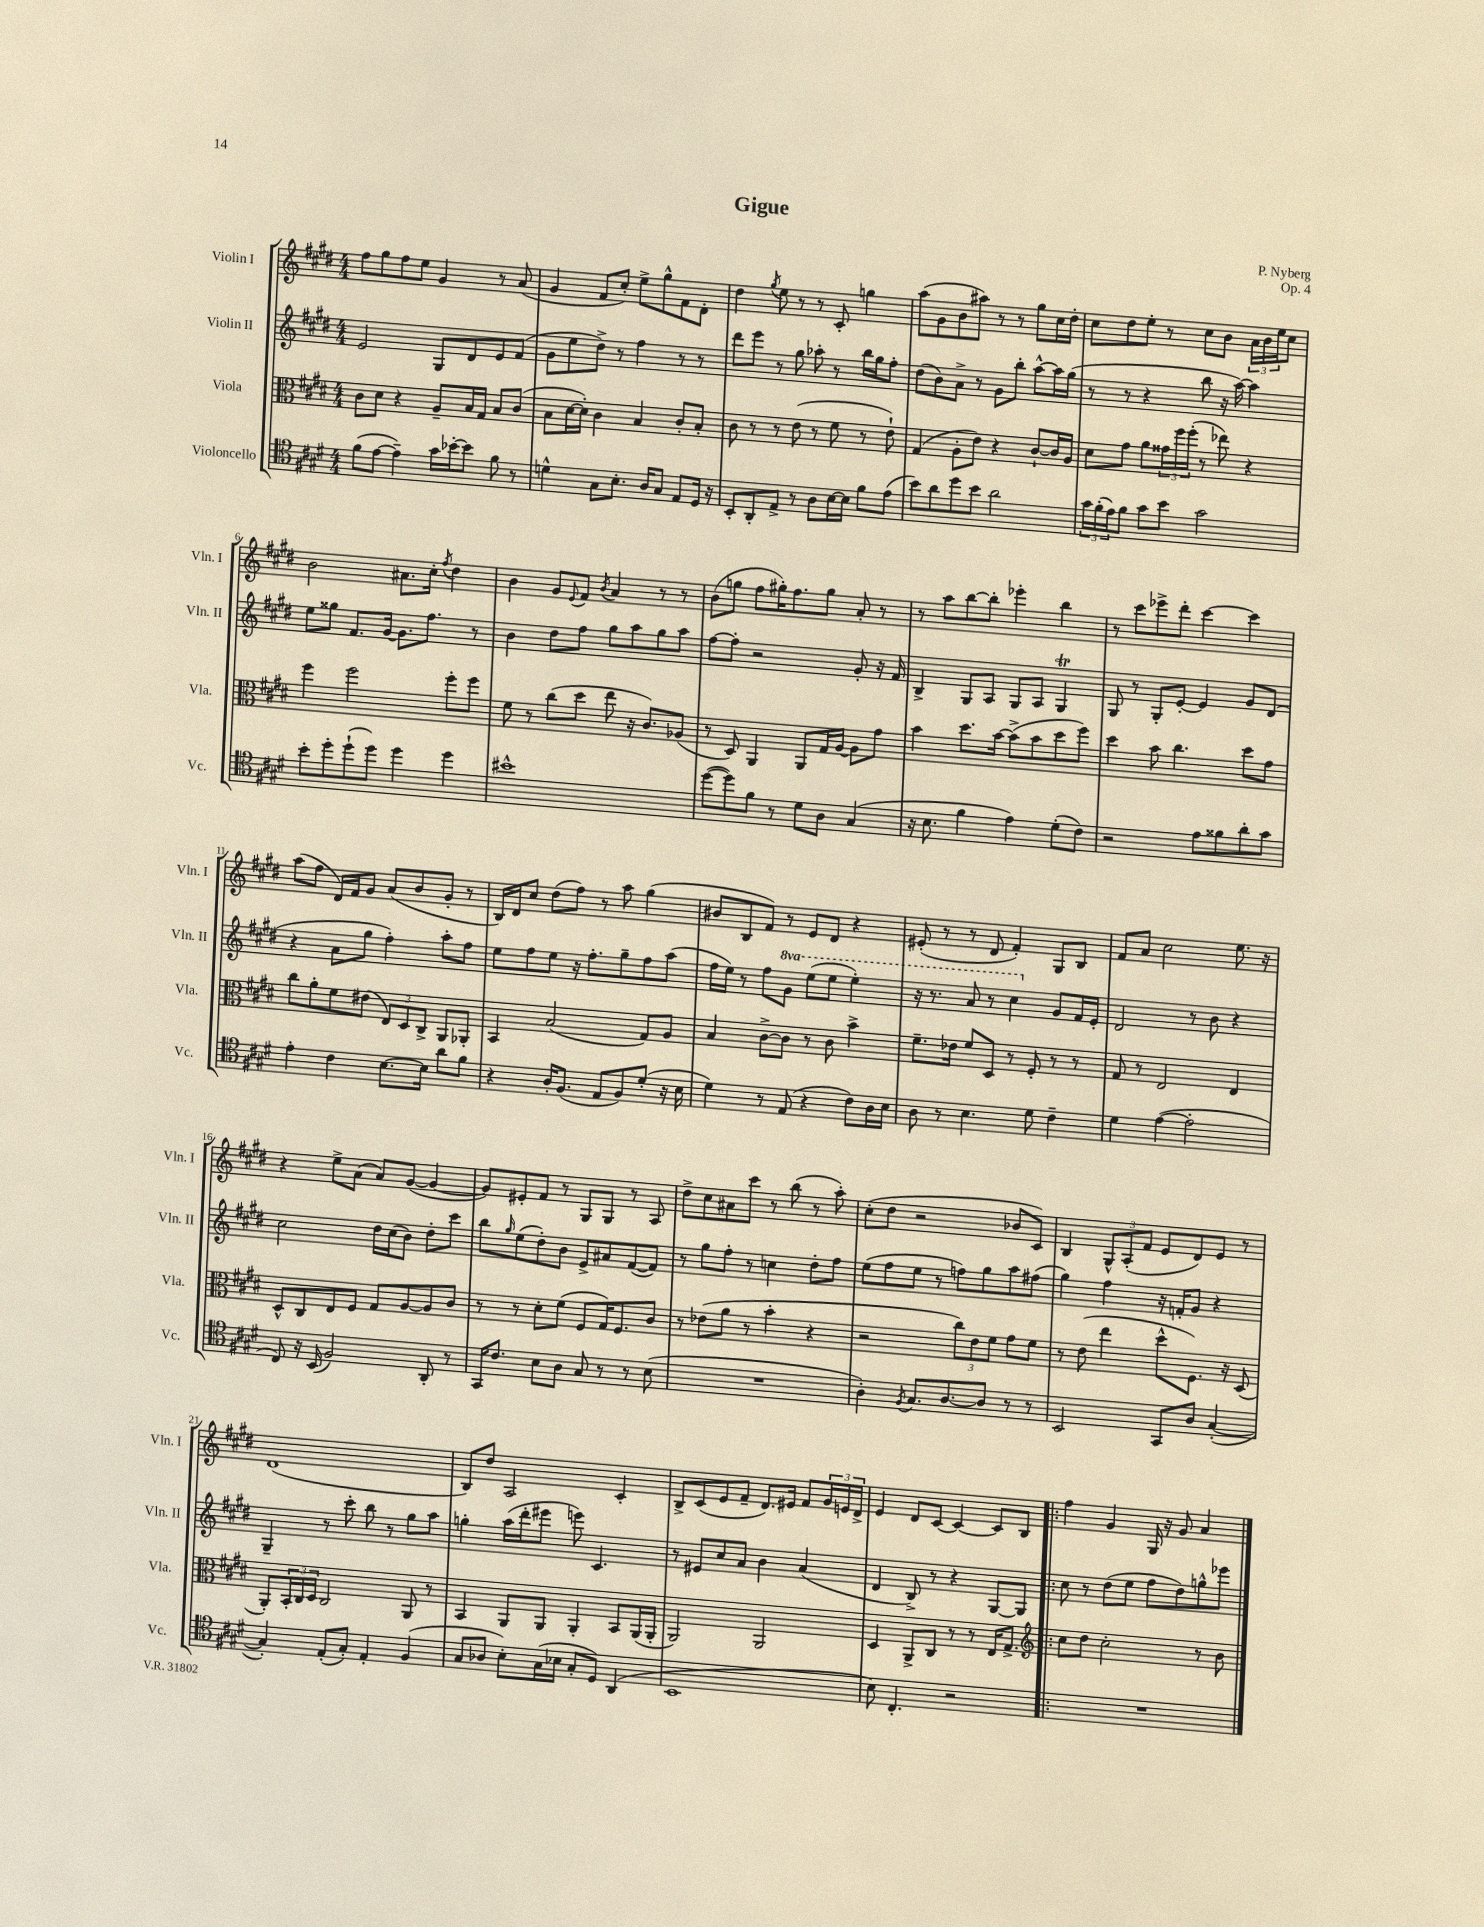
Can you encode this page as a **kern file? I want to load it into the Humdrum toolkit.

**kern	**kern	**kern	**kern
*staff4	*staff3	*staff2	*staff1
*clefC4	*clefC3	*clefG2	*clefG2
*k[f#c#g#d#]	*k[f#c#g#d#]	*k[f#c#g#d#]	*k[f#c#g#d#]
*M4/4	*M4/4	*M4/4	*M4/4
(8f#	8c#	2e	8ff#
[8e	8d#	.	8gg#
4e~])	4r	.	8ff#
.	.	.	8ee
16g#	8A~	8G#	4g#
[16b-'	.	.	.
8b-]	16B	8d#	.
.	16G#	.	.
8f#	8B	8e	8r
8r	(8c#	(8f#	(8a
=	=	=	=
4d^^	8B	8g#	4g#
.	[16d#	8ee	.
.	16d#'])	.	.
8G#	4c#	8dd#^)	8f#
8.B'	.	8r	8cc#')
.	4B	4ff#	8ee^
16A	.	.	.
8G#	.	.	8gg#^^
8E	8c#'	8r	8f#
16D#	8B'	8r	8d#'
16r	.	.	.
=	=	=	=
8BB'	8c#	8ddd#	4dd#
8AA'	8r	8eee	.
.	.	.	8qgg#
8E^	8r	8r	8ee
8r	(8e	8gg#	8r
8A	8r	8aa-'	8r
[16B	8f#	8r	8c#'
16B]	.	.	.
8f#	8r	16bb	4gg
.	.	16gg#	.
(8e	8e`)	8ff#'	.
=	=	=	=
8b)	(4G#	(8dd#	(8aa
8a	.	8b)	8g#
8dd#	8A'	8a^	8b
8b	8e)	8r	8aa#)
2a	4r	8g#	8r
.	.	8bb'	8r
.	[8c#`	[8aa^^	8gg#
.	16c#]	16aa]	16cc#
.	16A	(16gg#	16dd#'
=	=	=	=
24g#	8d#	8r	8cc#
(24f#'	.	.	.
24e)	.	.	.
8f#	8g#	8r	8dd#
8g#	8a	4r	8ee'
8b	24g##	.	8r
.	24ff#	.	.
.	(24ff#'	.	.
2g#	8r	8bb	8cc#
.	8ee-)	16r	8b
.	.	[16aa)	.
.	4r	4aa]	24a
.	.	.	24b
.	.	.	24ee
.	.	.	8cc#
=	=	=	=
8b'	4ff#	8ee	2b
8dd#'	.	8gg##	.
(8dd#`	2ff#	8.f#	.
8dd#)	.	.	.
.	.	[16g#	.
4dd#	.	8.g#]	8.a#
.	.	8.ff#	16cc#'
.	.	.	8qff#
4dd#	8ff#'	.	4dd#
.	8ff#	8r	.
=	=	=	=
1b#^^	8f#	4b	4b
.	8r	.	.
.	(8cc#	8dd#	8g#
.	.	.	8qqe
.	8dd#	8ff#	8f#
.	.	.	8qb
.	8ee	8gg#	4a
.	16r	8aa	.
.	8.c#)	.	.
.	.	8gg#	8r
.	(8A-	8aa	8r
=	=	=	=
([8dd#	8r	[8ff#	(8b
8dd#])	8D#)	8ff#']	8gg
8f#	4AA	2r	8ff#
8r	.	.	16gg#')
.	.	.	8.ff#
8d#	8AA	.	.
8A	16G#	.	8gg#
.	[16A	.	.
(4G#	8A]	8g#'	8a'
.	8g#	16r	8r
.	.	16f#	.
=	=	=	=
16r	4b	4B^	8r
8.B	.	.	.
.	.	.	8aa
4f#	8.dd#	8G#	[8bb
.	.	8A	8bb']
.	[16b	.	.
4e)	(8b^]	8G#	4eee-'
.	8b	8A	.
(8d#'	8dd#	4G#	4bb
8c#)	8ff#)	.	.
=	=	=	=
2r	4dd#	8G#	8r
.	.	8r	8ccc#
.	8b	8G#'	8eee-^
.	4.cc#	[8e'	8ddd#'
8e	.	4e]	[4ccc#
8f##	.	.	.
8a'	8dd#	8g#	4ccc#]
8g#	8g#	(8d#	.
=	=	=	=
4e'	8cc#	4r	(8aa
.	8a'	.	8ff#
4c#	8f#	8a	16d#)
.	.	.	16f#
.	(8e#	8gg#	8g#
[8.B	12E)	4ff#')	(8a
.	12D#	.	.
.	.	.	8b
.	12C#^	.	.
16B]	.	.	.
8a	8AA	8aa'	8g#'
8f#	8AA-'	8ff#	8r
=	=	=	=
4r	4BB	8ee	16B)
.	.	.	16d#
.	.	8ff#	8cc#
16A'	(2B	8ee	(8dd#
(8.F#	.	.	.
.	.	16r	8ff#)
.	.	8.ff#'	.
8E	.	.	8r
8F#)	.	8gg#~	8aa
(8d#'	8G#)	8ff#	(4gg#
16r	8A	(8aa	.
16B	.	.	.
=	=	=	=
4d#)	4B	16ff#	8b#
.	.	16ee)	.
.	.	8r	8B
8r	[8c#^	8ff#	8f#)
(8E	8c#]	8gg#	8r
4r	8r	(8eee	8e
.	8c#	8eee	8d#
8c#)	4b^	4eee')	4r
16A	.	.	.
16B	.	.	.
=	=	=	=
8A	8.f#~	16r	(8e#'
.	.	8.r	.
8r	.	.	8r
.	16e-	.	.
4.B	8f#	8aa	8r
.	8D#	8r	8d#
.	8r	4ccc#	4f#')
8d#	8F#'	.	.
4c#~	8r	8g#	8G#
.	8r	16f#	8B
.	.	16e'	.
=	=	=	=
4d#	8G#	2d#	8f#
.	8r	.	8a
([4e	2E	.	2cc#
2e']	.	8r	.
.	.	8b	.
.	4E	4r	8.ee
.	.	.	16r
=	=	=	=
8C#)	8D#^^	2cc#	4r
16r	8C#	.	.
(16BB	.	.	.
2F#)	8E	.	8ee^
.	8F#	.	(8a
.	8G#	16dd#	8a)
.	.	(16cc#	.
.	[8A	8b)	([8g#
8AA'	8A]	8dd#'	4g#_
8r	8c#	8ccc#	.
=	=	=	=
16GG#	8r	8bb	8g#])
8.c#	.	.	.
.	.	16qqgg#	.
.	8r	(8ee	8e#'
8B	8d#'	8dd#')	8f#
8A	(8f#	8b	8r
8G#	8F#	8e^	8G#
8r	16G#)	8a#	8G#
.	8.F#	.	.
8r	.	([8f#	8r
(8B	8c#	8f#])	8A
=	=	=	=
1r	8r	8r	8dd#^
.	(8e-	8gg#	8cc#
.	8a	8ff#'	8a#
.	8r	8r	8ccc#
.	4b'	4cc	8r
.	.	.	(8bb
.	4r	8dd#'	8r
.	.	8ff#	8aa')
=	=	=	=
4A')	2r	(8ee	(8cc#'
.	.	8ff#	8dd#
8qF#	.	.	.
8.G#	.	8ee	2r
.	.	8r	.
[8.A	.	.	.
.	12cc#)	8ff)	.
.	12e	.	.
8A]	.	8gg#	.
.	12f#	.	.
8r	8g#	8aa	8b-
8r	8f#	(8ff#	8c#)
=	=	=	=
2BB	8r	4gg#)	4B
.	(8e	.	.
.	4ee	4ff#	12G#^^
.	.	.	(12A'
.	.	.	12f#
8GG#	8dd#^^	16r	8e
.	.	16f'	.
8A	8.F#)	8g#	8d#)
([4G#'	.	4r	8e
.	16r	.	.
.	(8D#	.	8r
=	=	=	=
4G#'])	8AA')	4G#~	(1d#
.	24BB'	.	.
.	24C#	.	.
.	24D#	.	.
(8E'	2C#	8r	.
8G#')	.	8ccc#'	.
4E'	.	8bb	.
.	.	8r	.
(4F#	8AA	8gg#	.
.	8r	8aa	.
=	=	=	=
8G#	4BB	4gg'	8B)
8A-	.	.	8dd#
8B')	8AA	(16aa	2A
.	.	16ddd#'	.
(16G#	8AA	8eee#	.
16B-	.	.	.
8G#'	4AA'	8eee)	.
8D#)	.	4.c#	.
(4AA	8BB	.	4c#'
.	(16AA	.	.
.	16AA'	.	.
=	=	=	=
1BB	2AA)	8r	8B^
.	.	8e#	(8c#
.	.	8cc#	8e
.	.	8a	8f#~
.	2AA	4b	8.d#)
.	.	.	16e#
.	.	(4a	8f#
.	.	.	24g#
.	.	.	24e
.	.	.	24d#^
=	=	=	=
8B)	4D#	4d#	4e
4.C#'	.	.	.
.	8AA^	8B^)	8d#
.	8C#	8r	[8c#
2r	8r	4r	4c#_
.	8r	.	.
.	16E	[8G#	8c#]
.	8.G#^	.	.
.	.	8G#]	8B
=!|:	=!|:	=!|:	=!|:
*	*clefG2	*	*
1r	8cc#	8cc#	4ff#
.	8dd#	8r	.
.	2cc#'	(8dd#	4g#
.	.	8ee	.
.	.	8ff#	16G#
.	.	.	16r
.	.	8dd#)	8g#
.	8r	8gg^^	4a
.	8b	8eee-	.
==	==	==	==
*-	*-	*-	*-
